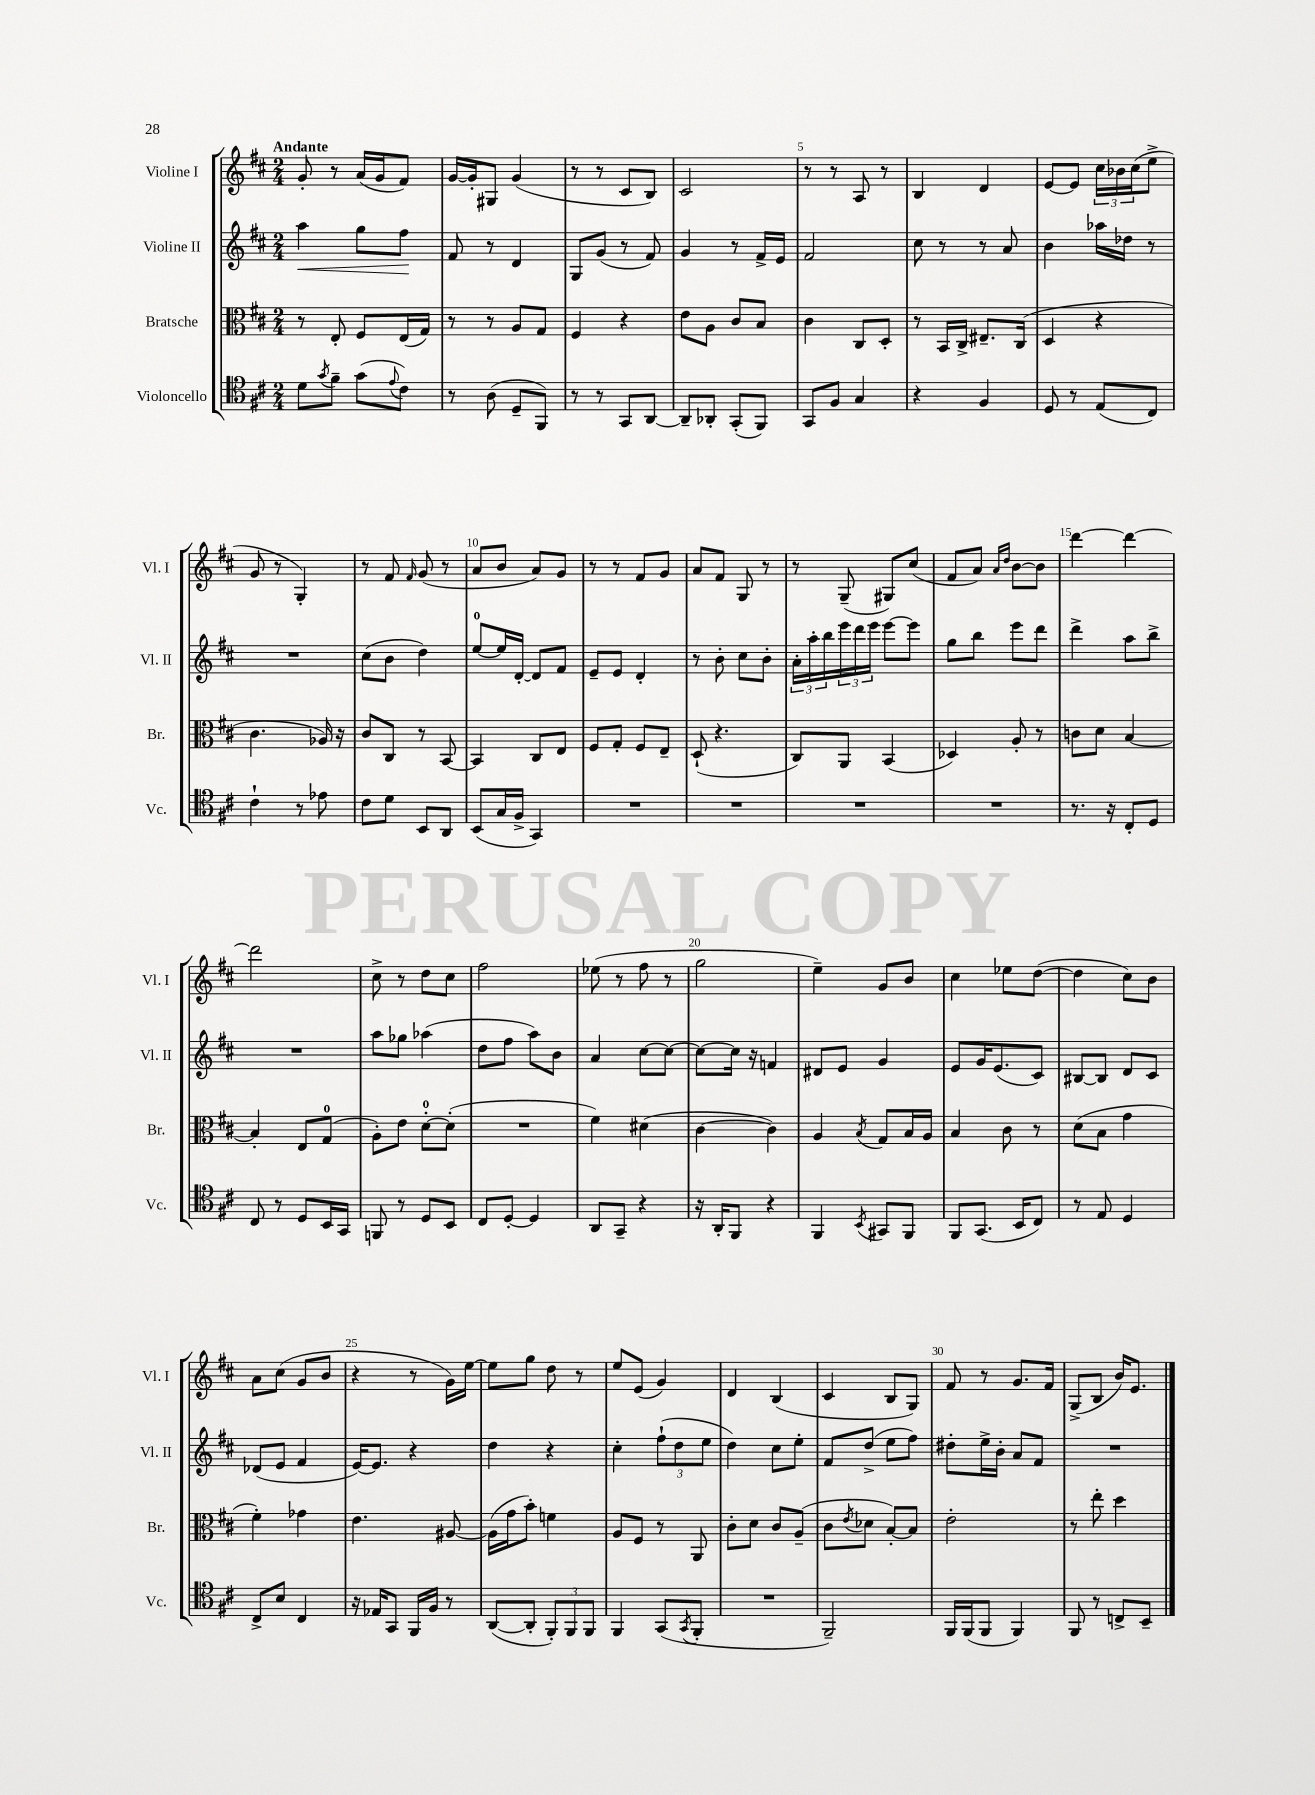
<<
\new StaffGroup <<
\new Staff = "s0" \with { instrumentName = "Violine I" shortInstrumentName = "Vl. I" } {
    \clef treble \key d \major \numericTimeSignature \time 2/4 \tempo "Andante"
    g'8-. r8 a'16( g'16 fis'8) |
    g'16~ g'16-. gis8 g'4( |
    r8 r8 cis'8 b8) |
    cis'2 |
    r8 r8 a8 r8 |
    b4 d'4 |
    e'8~ e'8 \tuplet 3/2 { cis''16 bes'16 cis''16( } e''8-> |
    g'8 r8 g4-.) |
    r8 fis'8 \grace { fis'16 } g'8( r8 |
    a'8 b'8 a'8) g'8 |
    r8 r8 fis'8 g'8 |
    a'8 fis'8 g8 r8 |
    r8 g8--( gis8) cis''8( |
    fis'8 a'8) \grace { a'16 d''16 } b'8~ b'8 |
    d'''4~ d'''4~ |
    d'''2 |
    cis''8-> r8 d''8 cis''8 |
    fis''2 |
    ees''8( r8 fis''8 r8 |
    g''2 |
    e''4--) g'8 b'8 |
    cis''4 ees''8 d''8~( |
    d''4 cis''8) b'8 |
    a'8 cis''8( g'8 b'8 |
    r4 r8 g'16) e''16~ |
    e''8 g''8 d''8 r8 |
    e''8 e'8( g'4) |
    d'4 b4( |
    cis'4 b8 g8) |
    fis'8 r8 g'8. fis'16 |
    g8->( b8 b'16) e'8. \bar "|." |
}
\new Staff = "s1" \with { instrumentName = "Violine II" shortInstrumentName = "Vl. II" } {
    \clef treble \key d \major \numericTimeSignature \time 2/4
    a''4\< g''8 fis''8\! |
    fis'8 r8 d'4 |
    g8 g'8( r8 fis'8) |
    g'4 r8 fis'16-> e'16 |
    fis'2 |
    cis''8 r8 r8 a'8 |
    b'4 aes''16 des''16 r8 |
    R2 |
    cis''8( b'8 d''4) |
    e''8-0~ e''16 d'16~-. d'8 fis'8 |
    e'8-- e'8 d'4-. |
    r8 b'8-. cis''8 b'8-. |
    \tuplet 3/2 { a'16-. a''16-. b''16 } \tuplet 3/2 { e'''16 d'''16 e'''16 } e'''8~ e'''8 |
    g''8 b''8 e'''8 d'''8 |
    d'''4-> a''8 b''8-> |
    R2 |
    a''8 ges''8 aes''4( |
    d''8 fis''8 a''8) b'8 |
    a'4 cis''8~ cis''8~ |
    cis''8~ cis''16 r16 f'4 |
    dis'8 e'8 g'4 |
    e'8 g'16 e'8.( cis'8) |
    bis8~ bis8 d'8 cis'8 |
    des'8( e'8 fis'4 |
    e'16~) e'8. r4 |
    d''4 r4 |
    cis''4-. \tuplet 3/2 { fis''8-!( d''8 e''8 } |
    d''4) cis''8 e''8-. |
    fis'8 d''8->( e''8 fis''8) |
    dis''8-. e''16-> b'16-. a'8 fis'8 |
    R2 \bar "|." |
}
\new Staff = "s2" \with { instrumentName = "Bratsche" shortInstrumentName = "Br." } {
    \clef alto \key d \major \numericTimeSignature \time 2/4
    r8 e8-. fis8 e16( g16) |
    r8 r8 a8 g8 |
    fis4 r4 |
    e'8 a8 cis'8 b8 |
    cis'4 cis8 d8-. |
    r8 b,16 cis16-> eis8.-- cis16( |
    d4 r4 |
    cis'4. aes16) r16 |
    cis'8 cis8 r8 b,8~ |
    b,4 cis8 e8 |
    fis8 g8-. fis8 e8-- |
    d8-!( r4. |
    cis8) a,8 b,4( |
    des4) a8-. r8 |
    c'8 d'8 b4~ |
    b4-. e8 g8-0( |
    a8-.) e'8 d'8-0~-. d'8-.( |
    R2 |
    fis'4) dis'4( |
    cis'4~ cis'4) |
    a4 \acciaccatura { b8 } g8 b16 a16 |
    b4 cis'8 r8 |
    d'8( b8 g'4 |
    fis'4-.) ges'4 |
    e'4. ais8~ |
    ais16( g'16 b'8-.) f'4 |
    a8 fis8 r8 a,8 |
    cis'8-. d'8 cis'8 a8--( |
    cis'8 \acciaccatura { e'8 } des'8 b8~-.) b8 |
    e'2-. |
    r8 e''8-. d''4 \bar "|." |
}
\new Staff = "s3" \with { instrumentName = "Violoncello" shortInstrumentName = "Vc." } {
    \clef tenor \key d \major \numericTimeSignature \time 2/4
    d'8 \acciaccatura { g'8 } fis'8-- g'8( \appoggiatura { e'8 } cis'8) |
    r8 a8( d8-- fis,8) |
    r8 r8 g,8 a,8~ |
    a,8-- aes,8-. g,8-.( fis,8) |
    g,8 fis8 g4 |
    r4 fis4 |
    d8 r8 e8( cis8) |
    cis'4-! r8 ees'8 |
    cis'8 d'8 b,8 a,8 |
    b,8( g16 fis16-> g,4) |
    R2 |
    R2 |
    R2 |
    R2 |
    r8. r16 cis8-. d8 |
    cis8 r8 d8 b,16 g,16 |
    f,8 r8 d8 b,8 |
    cis8 d8~-. d4 |
    a,8 g,8-- r4 |
    r16 a,16-. fis,8 r4 |
    fis,4 \acciaccatura { b,8 } gis,8 fis,8 |
    fis,8 g,8.( b,16 cis8) |
    r8 e8 d4 |
    cis8-> b8 cis4 |
    r16 ees16 g,8 fis,16 fis16 r8 |
    a,8~( a,8-. \tuplet 3/2 { fis,8-.) fis,8 fis,8 } |
    fis,4 g,8( \acciaccatura { g,8 } fis,8-. |
    R2 |
    fis,2--) |
    fis,16 fis,16( fis,8 fis,4) |
    fis,8 r8 c8-> b,8-- \bar "|." |
}
>>
>>
\layout { \context { \Score \override BarNumber.break-visibility = ##(#f #t #t) barNumberVisibility = #(every-nth-bar-number-visible 5) } }
